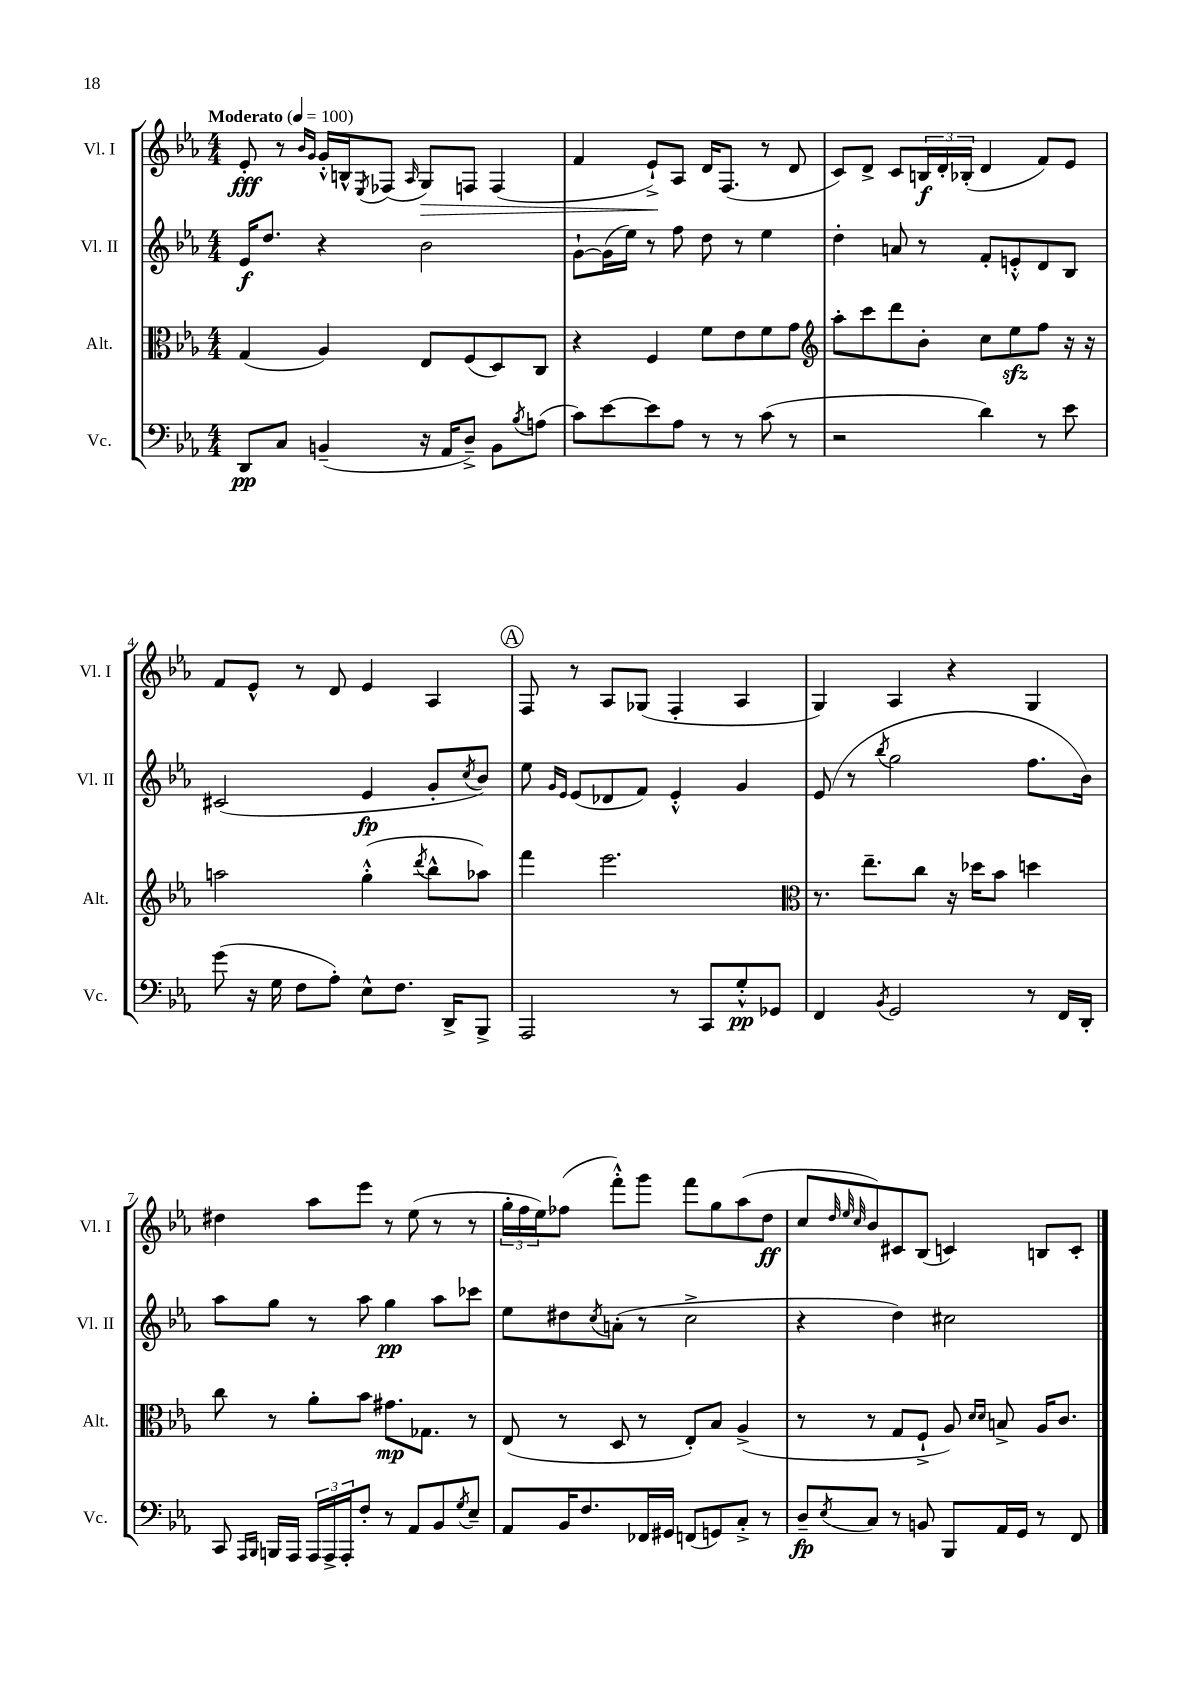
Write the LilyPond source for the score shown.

<<
\new StaffGroup <<
\new Staff = "s0" \with { instrumentName = "Vl. I" shortInstrumentName = "Vl. I" } {
    \clef treble \key ees \major \numericTimeSignature \time 4/4 \tempo "Moderato" 4 = 100
    ees'8-.\fff r8 \grace { bes'16 g'16 } g'16-.-^ b16-^ \acciaccatura { ees8 } fes8( \grace { aes16 } g8\>) f8 f4( |
    f'4 ees'8-!->\!) aes8 d'16 f8.( r8 d'8 |
    c'8) d'8-> c'8 \tuplet 3/2 { b16\f d'16-. bes16-.( } d'4 f'8) ees'8 |
    f'8 ees'8-^ r8 d'8 ees'4 aes4 |
    \mark \markup { \circle "A" } f8 r8 aes8 ges8( f4-. aes4 |
    g4) aes4 r4 g4 |
    dis''4 aes''8 ees'''8 r8 ees''8( r8 r8 |
    \tuplet 3/2 { g''16-. f''16 ees''16) } fes''8( f'''8-.-^) g'''8 f'''8 g''8 aes''8( d''8\ff |
    c''8 \grace { d''32 ees''32 c''32 } bes'8) cis'8 bes8( c'4) b8 c'8-. \bar "|." |
}
\new Staff = "s1" \with { instrumentName = "Vl. II" shortInstrumentName = "Vl. II" } {
    \clef treble \key ees \major \numericTimeSignature \time 4/4
    ees'16\f d''8. r4 bes'2 |
    g'8~-! g'16( ees''16) r8 f''8 d''8 r8 ees''4 |
    d''4-. a'8 r8 f'8-. e'8-.-^ d'8 bes8 |
    cis'2( ees'4\fp g'8-. \acciaccatura { c''8 } bes'8) |
    \mark \markup { \circle "A" } ees''8 \grace { g'16 ees'16 } ees'8( des'8 f'8) ees'4-.-^ g'4 |
    ees'8( r8 \acciaccatura { bes''8 } g''2 f''8. bes'16) |
    aes''8 g''8 r8 aes''8 g''4\pp aes''8 ces'''8 |
    ees''8 dis''8 \acciaccatura { c''8 } a'8-.( r8 c''2-> |
    r4 d''4) cis''2 \bar "|." |
}
\new Staff = "s2" \with { instrumentName = "Alt." shortInstrumentName = "Alt." } {
    \clef alto \key ees \major \numericTimeSignature \time 4/4
    g4( aes4) ees8 f8( d8) c8 |
    r4 f4 f'8 ees'8 f'8 g'8 |
    \clef treble aes''8-. c'''8 d'''8 bes'8-. c''8 ees''8\sfz f''8 r16 r16 |
    a''2 g''4-.-^( \acciaccatura { d'''8 } bes''8-^ aes''8) |
    \mark \markup { \circle "A" } f'''4 ees'''2. |
    \clef alto r8. ees''8.-- c''8 r16 des''16 bes'8 d''4 |
    c''8 r8 aes'8-. bes'8 gis'8.\mp ges8. r8 |
    ees8( r8 d8 r8 ees8-.) bes8 aes4->( |
    r8 r8 g8 f8-!-> aes8) \grace { d'16 d'16 } b8-> aes16 c'8. \bar "|." |
}
\new Staff = "s3" \with { instrumentName = "Vc." shortInstrumentName = "Vc." } {
    \clef bass \key ees \major \numericTimeSignature \time 4/4
    d,8\pp c8 b,4--( r16 aes,16 d8--->) b,8 \acciaccatura { bes8 } a8( |
    c'8) ees'8~ ees'8 aes8 r8 r8 c'8( r8 |
    r2 d'4) r8 ees'8 |
    g'8( r16 g16 f8 aes8-.) ees8-^ f8. d,16-> bes,,8-> |
    \mark \markup { \circle "A" } aes,,2 r8 c,8 g8-.-^\pp ges,8 |
    f,4 \acciaccatura { bes,8 } g,2 r8 f,16 d,16-. |
    c,8 \grace { aes,,16 bes,,16 } b,,16 aes,,16 \tuplet 3/2 { aes,,16 aes,,16-> aes,,16-. } f8-. r8 aes,8 bes,8 \acciaccatura { g8 } ees8-- |
    aes,8 bes,16 f8. fes,16 gis,16 f,8( g,8) c8-.-> r8 |
    d8--\fp \acciaccatura { ees8 } c8 r8 b,8 bes,,8 aes,16 g,16 r8 f,8 \bar "|." |
}
>>
>>
